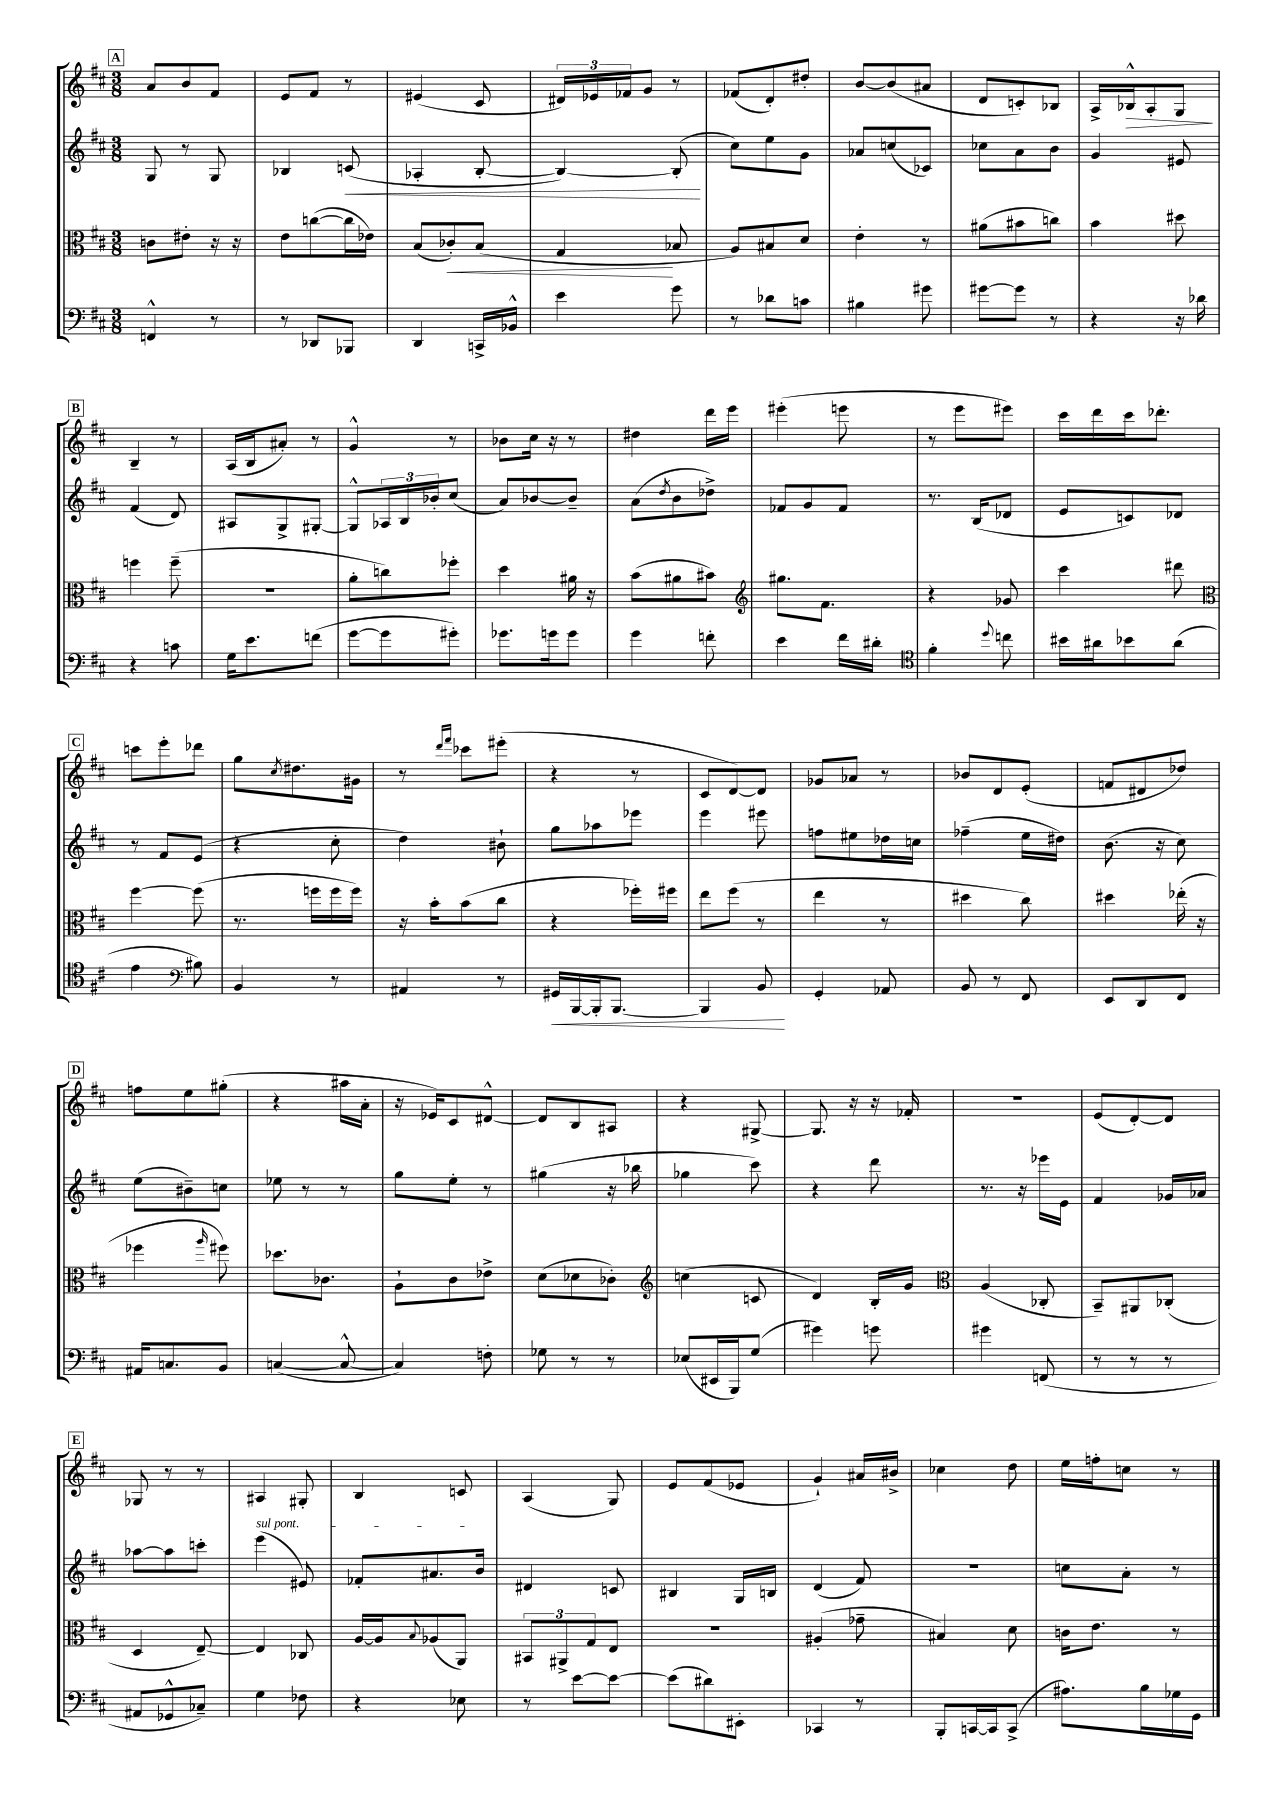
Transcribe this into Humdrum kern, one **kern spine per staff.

**kern	**kern	**kern	**kern
*staff4	*staff3	*staff2	*staff1
*clefF4	*clefC3	*clefG2	*clefG2
*k[f#c#]	*k[f#c#]	*k[f#c#]	*k[f#c#]
*M3/8	*M3/8	*M3/8	*M3/8
4FF^^/	8c\L	8G/	8a/L
.	8e#'\J	8r	8b/
8r	16r	8G/	8f#/J
.	16r	.	.
=	=	=	=
8r	8e\L	4B-/	8e/L
8DD-/L	([8cc\	.	8f#/J
8BBB-/J	16cc\]L	(8c/	8r
.	16e-\JJ)	.	.
=	=	=	=
4DD/	(8B/L	4A-'/	(4e#/
.	8c-'/)	.	.
16CC^/LL	(8B/J	[8B'/	8c#/
16BB-^^/JJ	.	.	.
=	=	=	=
4e\	4G/	4B/_)	24d#/LL)
.	.	.	24e-/
.	.	.	24f-/J
.	.	.	8g/J
8g\	8B-/	(8B'/]	8r
=	=	=	=
8r	8A/L)	8cc#\L)	(8f-/L
8d-\L	8B#/	8ee\	8d'/)
8c\J	8d/J	8g\J	8dd#'/J
=	=	=	=
4B#\	4e'\	8a-/L	[8b/L
.	.	(8cc/	(8b/]
8g#\	8r	8c-/J)	8a#/J
=	=	=	=
[8g#\L	(8a#\L	8cc-\L	8d/L
8g#\]J	8b#\	8a\	8c'/)
8r	8cc\J)	8b\J	8B-/J
=	=	=	=
4r	4b\	4g/	16A^/LL
.	.	.	16B-^^/J
.	.	.	8A'/
16r	8dd#\	8e#/	8G/J
16d-\	.	.	.
=	=	=	=
4r	4ff\	(4f#/	4B~/
8c\	(8ff~\	8d/)	8r
=	=	=	=
16G\LK	4.r	8A#/L	(16A/LL
8.e\	.	.	16B/J
.	.	8G^/	8a#'/J)
(8f\J	.	[8G#'/J	8r
=	=	=	=
[8g\L	8a'\L	8G#^^/]L	4g^^/
8g\]	8cc\)	24A-/L	.
.	.	24B/	.
.	.	24b-'/J	.
8g#'\J)	8ff-'\J	(8cc#/J	8r
=	=	=	=
8.g-\L	4dd\	8a/L)	8b-\L
.	.	[8b-/	16cc#\Jk
16g\k	.	.	16r
8g\J	16a#\	8b-~/]J	8r
.	16r	.	.
=	=	=	=
4g\	(8b\L	(8a\L	4dd#\
.	.	8qdd/	.
.	8a#\	8b\	.
8f'\	8b#\J)	8dd-^\J)	16ddd\LL
.	.	.	16eee\JJ
=	=	=	=
*	*clefG2	*	*
4e\	8.gg#\L	8f-/L	(4eee#'\
.	.	8g/	.
.	8.f#\J	.	.
16f#\LL	.	8f-/J	8eee\
16d#'\JJ	.	.	.
=	=	=	=
*clefC4	*	*	*
4f#'\	4r	8.r	8r
.	.	.	8eee\L
.	.	(16B/LK	.
8qqdd/	.	.	.
8cc\	8g-/	8d-/J	8eee#\J)
=	=	=	=
16b#\LL	4ccc#\	8e/L	16ccc#\LL
16a#\J	.	.	16ddd\
8b-\	.	8c/)	16ccc#\J
.	.	.	8.ddd-'\J
(8a#\J	8ddd#\	8d-/J	.
=	=	=	=
*	*clefC3	*	*
4e\	[4ff#\	8r	8ccc\L
.	.	8f#/L	8eee'\
*clefF4	*	*	*
8B#\)	(8ff#\]	(8e/J	8ddd-\J
=	=	=	=
4BB/	8.r	4r	8gg\L
.	.	.	8qcc#/
.	.	.	8.dd#\
.	16ff\LL	.	.
8r	16ff\	8cc#'\	.
.	16ff\JJ)	.	16g#\Jk
=	=	=	=
4AA#/	16r	4dd\)	8r
.	16b'\LK	.	.
.	.	.	16qqddd/LL
.	.	.	16qqfff#/JJ
.	(8b\	.	8ccc-\L
8r	8cc#\J	8b#`\	(8eee#'\J
=	=	=	=
16GG#/LL	4r	8gg\L	4r
[16BBB/	.	.	.
16BBB'/]J	.	8aa-\	.
[8.BBB/J	.	.	.
.	16ff-'\LL)	8eee-\J	8r
.	16ff#\JJ	.	.
=	=	=	=
4BBB/]	8ee\L	4eee\	8c#/L
.	(8ff#\J	.	[8d/)
8BB/	8r	8eee#\	8d/]J
=	=	=	=
4GG'/	4ee\	8ff\L	8g-/L
.	.	8ee#\	8a-/J
8AA-/	8r	16dd-\L	8r
.	.	16cc\JJ	.
=	=	=	=
8BB/	4dd#\	(4ff-~\	8b-/L
8r	.	.	8d/
8FF#/	8cc#\)	16ee\LL	(8e'/J
.	.	16dd#\JJ)	.
=	=	=	=
8EE/L	4dd#\	(8.b\	8f/L
8DD/	.	.	8d#/
.	.	16r	.
8FF#/J	(16ee-'\	8cc#\)	8dd-/J)
.	16r	.	.
=	=	=	=
16AA#/LK	4ff-\	(8ee\L	8ff\L
8.C/	.	.	.
.	.	8b#~\)	8ee\
.	16qqaa/	.	.
8BB/J	8ff#\)	8cc\J	(8gg#'\J
=	=	=	=
([4C/	8.dd-\L	8ee-\	4r
.	.	8r	.
.	8.c-\J	.	.
8C^^/_	.	8r	16aa#\LL
.	.	.	16a'\JJ
=	=	=	=
4C/])	8A`\L	8gg\L	16r
.	.	.	16e-/LK)
.	8c#\	8ee'\J	8c#/
8F'\	8e-^\J	8r	[8d#^^/J
=	=	=	=
8G-\	(8d\L	(4gg#\	8d#/]L
8r	8d-\	.	8B/
8r	8c-'\J)	16r	8A#/J
.	.	16bb-\	.
=	=	=	=
*	*clefG2	*	*
(8E-/L	(4cc\	4gg-\	4r
16EE#/L	.	.	.
16BBB/J)	.	.	.
(8G/J	8c/	8ccc#\)	[8G#^/
=	=	=	=
4g#\)	4d/)	4r	8.G#/]
.	.	.	16r
8g\	16B'/LL	8ddd\	16r
.	16g/JJ	.	16f-'/
=	=	=	=
*	*clefC3	*	*
4g#\	(4A/	8.r	4.r
.	.	16r	.
(8FF/	8C-'/	16eee-\LL	.
.	.	16e\JJ	.
=	=	=	=
8r	8BB~/L)	4f#/	(8e/L
8r	8AA#/	.	[8d'/)
8r	(8C-'/J	16g-/LL	8d/]J
.	.	16a-/JJ	.
=	=	=	=
8AA#/L	4D/	[8aa-\L	8G-/
8GG-^^/	.	8aa-\]	8r
8C-~/J)	[8E~/)	8ccc'\J	8r
=	=	=	=
4G\	4E/]	(4eee\	4A#/
8F-\	8C-/	8e#/)	8G#'/
=	=	=	=
4r	[16A/LL	8f-'/L	4B/
.	16A/]J	.	.
.	8qqB/	.	.
.	(8A-/	8.a#/	.
8E-\	8AA/J)	.	8c/
.	.	16b/Jk	.
=	=	=	=
8r	12BB#/L	4d#/	(4A/
.	12AA#^/	.	.
[8e\L	.	.	.
.	12G/	.	.
8e\_J	8E/J	8c/	8G/)
=	=	=	=
(8e\]L	4.r	4B#/	8e/L
8d#\)	.	.	(8f#/
8EE#'\J	.	16G/LL	8e-/J
.	.	16B/JJ	.
=	=	=	=
4CC-/	(4A#'/	(4d/	4g`/)
8r	8g-~\	8f#/)	16a#/LL
.	.	.	16b#^/JJ
=	=	=	=
8BBB'/L	4B#/)	4.r	4cc-\
[16CC/L	.	.	.
16CC/]J	.	.	.
(8CC^/J	8d\	.	8dd\
=	=	=	=
8.A#\L)	16c\LK	8cc\L	16ee\LL
.	8.e\J	.	16ff'\J
.	.	8a'\J	8cc\J
16B\L	.	.	.
16G-\	8r	8r	8r
16GG\JJ	.	.	.
==	==	==	==
*-	*-	*-	*-
